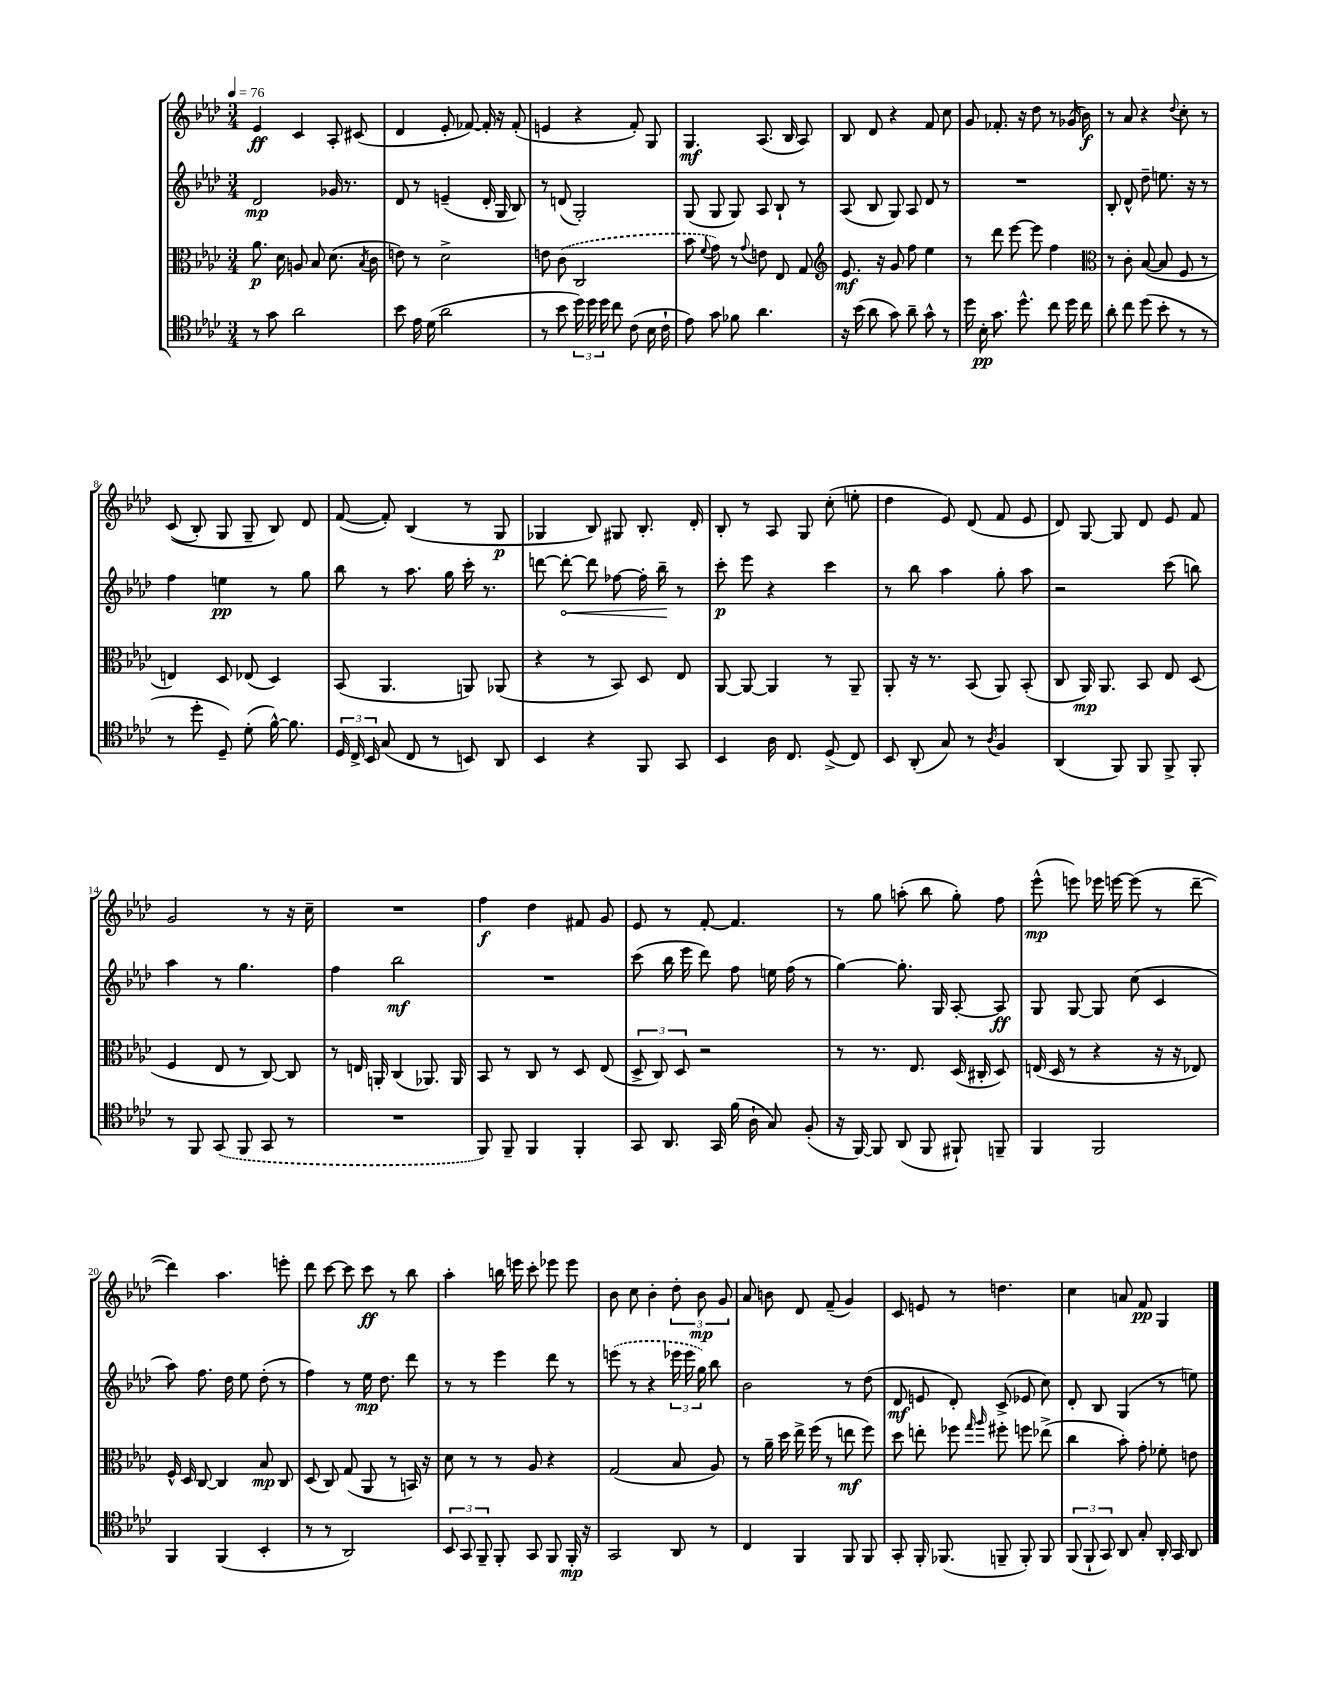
<<
\new StaffGroup <<
\new Staff = "s0" {
    \clef treble \key aes \major \numericTimeSignature \time 3/4 \tempo 4 = 76
    \autoBeamOff ees'4\ff c'4 aes8-. cis'8( |
    des'4 ees'8-. fes'8~) fes'16-. r16 fes'8-.( |
    e'4 r4 f'8-.) g8 |
    g4.\mf aes8.( bes16 aes8) |
    bes8 des'8 r4 f'8 c''8 |
    g'8 fes'8.-. r16 des''8 r8 ges'16( bes'16\f) |
    r8 aes'8 r4 \appoggiatura { des''8 } c''8-. r8 |
    c'8(\( bes8-.) g8 g8-- bes8\) des'8 |
    f'8~( f'8-.) bes4( r8 g8\p |
    ges4 bes8) gis8 bes8.-. des'16-. |
    bes8-. r8 aes8 g8 c''8-.( e''8-. |
    des''4 ees'8) des'8( f'8 ees'8 |
    des'8) g8~ g8 des'8 ees'8 f'8 |
    g'2 r8 r16 c''16-- |
    R2. |
    f''4\f des''4 fis'8 g'8 |
    ees'8 r8 f'8~-. f'4. |
    r8 g''8 a''8-.( bes''8 g''8-.) f''8 |
    ees'''8-^\mp( e'''8) ees'''16 e'''16~ e'''8( r8 des'''8~-- |
    des'''4) aes''4. e'''8-. |
    des'''8 c'''8~ c'''8 c'''8\ff r8 bes''8 |
    aes''4-. b''16 e'''16 c'''8-. ees'''8 ees'''8 |
    bes'8 c''8 bes'4-. \tuplet 3/2 { des''8-. bes'8\mp g'8 } |
    aes'8 b'8 des'8 f'8--( g'4) |
    c'8 e'8 r8 d''4. |
    c''4 a'8 f'8\pp g4 \bar "|." |
}
\new Staff = "s1" {
    \clef treble \key aes \major \numericTimeSignature \time 3/4
    \autoBeamOff des'2\mp ges'16 r8. |
    des'8 r8 e'4--( des'16-. g16 bes8) |
    r8 d'8( g2-.) |
    g8( g8 g8) aes8 bes8-! r8 |
    aes8( bes8 g8) aes8 des'8 r8 |
    R2. |
    bes8-. des'8-^ des''8-- e''8. r16 r8 |
    f''4 e''4\pp r8 g''8 |
    bes''8 r8 aes''8. g''16 c'''16-. r8. |
    d'''8~ \once \override Hairpin.circled-tip = ##t d'''8~-.\< d'''8 fes''8~ fes''16-. bes''16--\! r8 |
    c'''8-.\p ees'''8 r4 c'''4 |
    r8 bes''8 aes''4 g''8-. aes''8 |
    r2 c'''8( b''8) |
    aes''4 r8 g''4. |
    f''4 bes''2\mf |
    R2. |
    c'''8( bes''16 ees'''16 des'''8) f''8 e''16 f''16( r8 |
    g''4~) g''8.-. g16 aes8~-. aes8\ff |
    g8 g8~ g8 c''8( c'4 |
    aes''8) f''8. des''16 ees''8 des''8-.( r8 |
    f''4) r8 ees''16\mp des''8. des'''8 |
    r8 r8 ees'''4 des'''8 r8 |
    \once \slurDashed e'''8( r8 r4 \tuplet 3/2 { ees'''16 ees'''16 g''16) } bes''8 |
    bes'2 r8 des''8( |
    des'8\mf e'8 des'8-.) c'8->( ees'8 c''8) |
    des'8-. bes8 g4( r8 e''8) \bar "|." |
}
\new Staff = "s2" {
    \clef alto \key aes \major \numericTimeSignature \time 3/4
    \autoBeamOff aes'8.\p des'16 a8 bes8 des'8.( \acciaccatura { bes8 } c'16 |
    e'8) r8 des'2-> |
    e'8 \once \slurDashed c'8( c2 |
    bes'8 \appoggiatura { f'8 } g'8) r8 \appoggiatura { g'8 } e'8 ees8 g8 |
    \clef treble ees'8.\mf r16 g'8 f''8 ees''4 |
    r8 des'''8 ees'''8~ ees'''8 f''4 |
    \clef alto r8 c'8-. bes8~( bes8 f8 r8 |
    e4) des8 ees8( des4) |
    bes,8( aes,4. a,8) aes,8( |
    r4 r8 bes,8) des8 ees8 |
    aes,8~ aes,8~ aes,4 r8 aes,8-- |
    aes,8-. r16 r8. bes,8( aes,8) bes,8-.( |
    c8 aes,16\mp) aes,8. bes,8 ees8 des8( |
    f4 ees8 r8 c8~) c8 |
    r8 e16 a,16-. c4( aes,8.) aes,16 |
    bes,8 r8 c8 r8 des8 ees8( |
    \tuplet 3/2 { des8-> c8) des8 } r2 |
    r8 r8. ees8. des16( cis16-. des8) |
    e16( des16 r8 r4 r16 r16 ees8) |
    f16-^ des16 c8~ c4 bes8\mp c8 |
    des8( c8) g8( aes,8 r8 b,16) r16 |
    des'8 r8 r8 aes8 r4 |
    g2( bes8 aes8) |
    r8 aes'16-- des''16 ees''16-> f''16( r8 e''8\mf f''8) |
    des''8 e''8-. fes''8 \grace { g''16 aes''16 } fis''8-. f''8 ees''8->( |
    c''4 bes'8-.) g'8-. fes'8-. e'8 \bar "|." |
}
\new Staff = "s3" {
    \clef tenor \key aes \major \numericTimeSignature \time 3/4
    \autoBeamOff r8 g'8 aes'2 |
    bes'8 ees'16 des'16( aes'2 |
    r8 bes'8 \tuplet 3/2 { des''16) des''16 des''16 } c''8 c'8( bes16 c'16-! |
    ees'8) g'8 fes'8 aes'4. |
    r16 bes'16( aes'8 g'8) aes'8-- g'8-^ r8 |
    des''16 bes16-.\pp g'8. des''8.-^ c''8 des''16 c''16 |
    aes'8-. c''8 des''8( bes'8-. r8 r8 |
    r8 des''8-. des8--) des'8-.( f'16~-^) f'8. |
    \tuplet 3/2 { des16 c16-> bes,16 } g8( c8 r8 b,8) aes,8 |
    bes,4 r4 f,8 g,8 |
    bes,4 aes16 c8. des8->( c8) |
    bes,8 aes,8-.( g8) r8 \acciaccatura { aes8 } f4 |
    aes,4( f,8) f,8 f,8-> f,8-. |
    r8 f,8 \once \slurDashed g,8( f,8 g,8 r8 |
    R2. |
    f,8) f,8-- f,4 f,4-. |
    g,8 aes,8. g,16 f'16( aes16-! g8) f8-.( |
    r16 f,16~) f,8 aes,8( f,8 fis,8-!) f,8-- |
    f,4 f,2 |
    f,4 f,4( bes,4-. |
    r8 r8 aes,2) |
    \tuplet 3/2 { bes,8 g,8 f,8-- } f,8-. g,8 f,8 f,16-.\mp r16 |
    g,2 aes,8 r8 |
    c4 f,4 f,8 f,8 |
    g,8-. f,16-. fes,8.( f,8-- f,8-.) f,8 |
    \tuplet 3/2 { f,8( f,8-! g,8) } aes,8 g8-. aes,16-. g,16 aes,8 \bar "|." |
}
>>
>>
